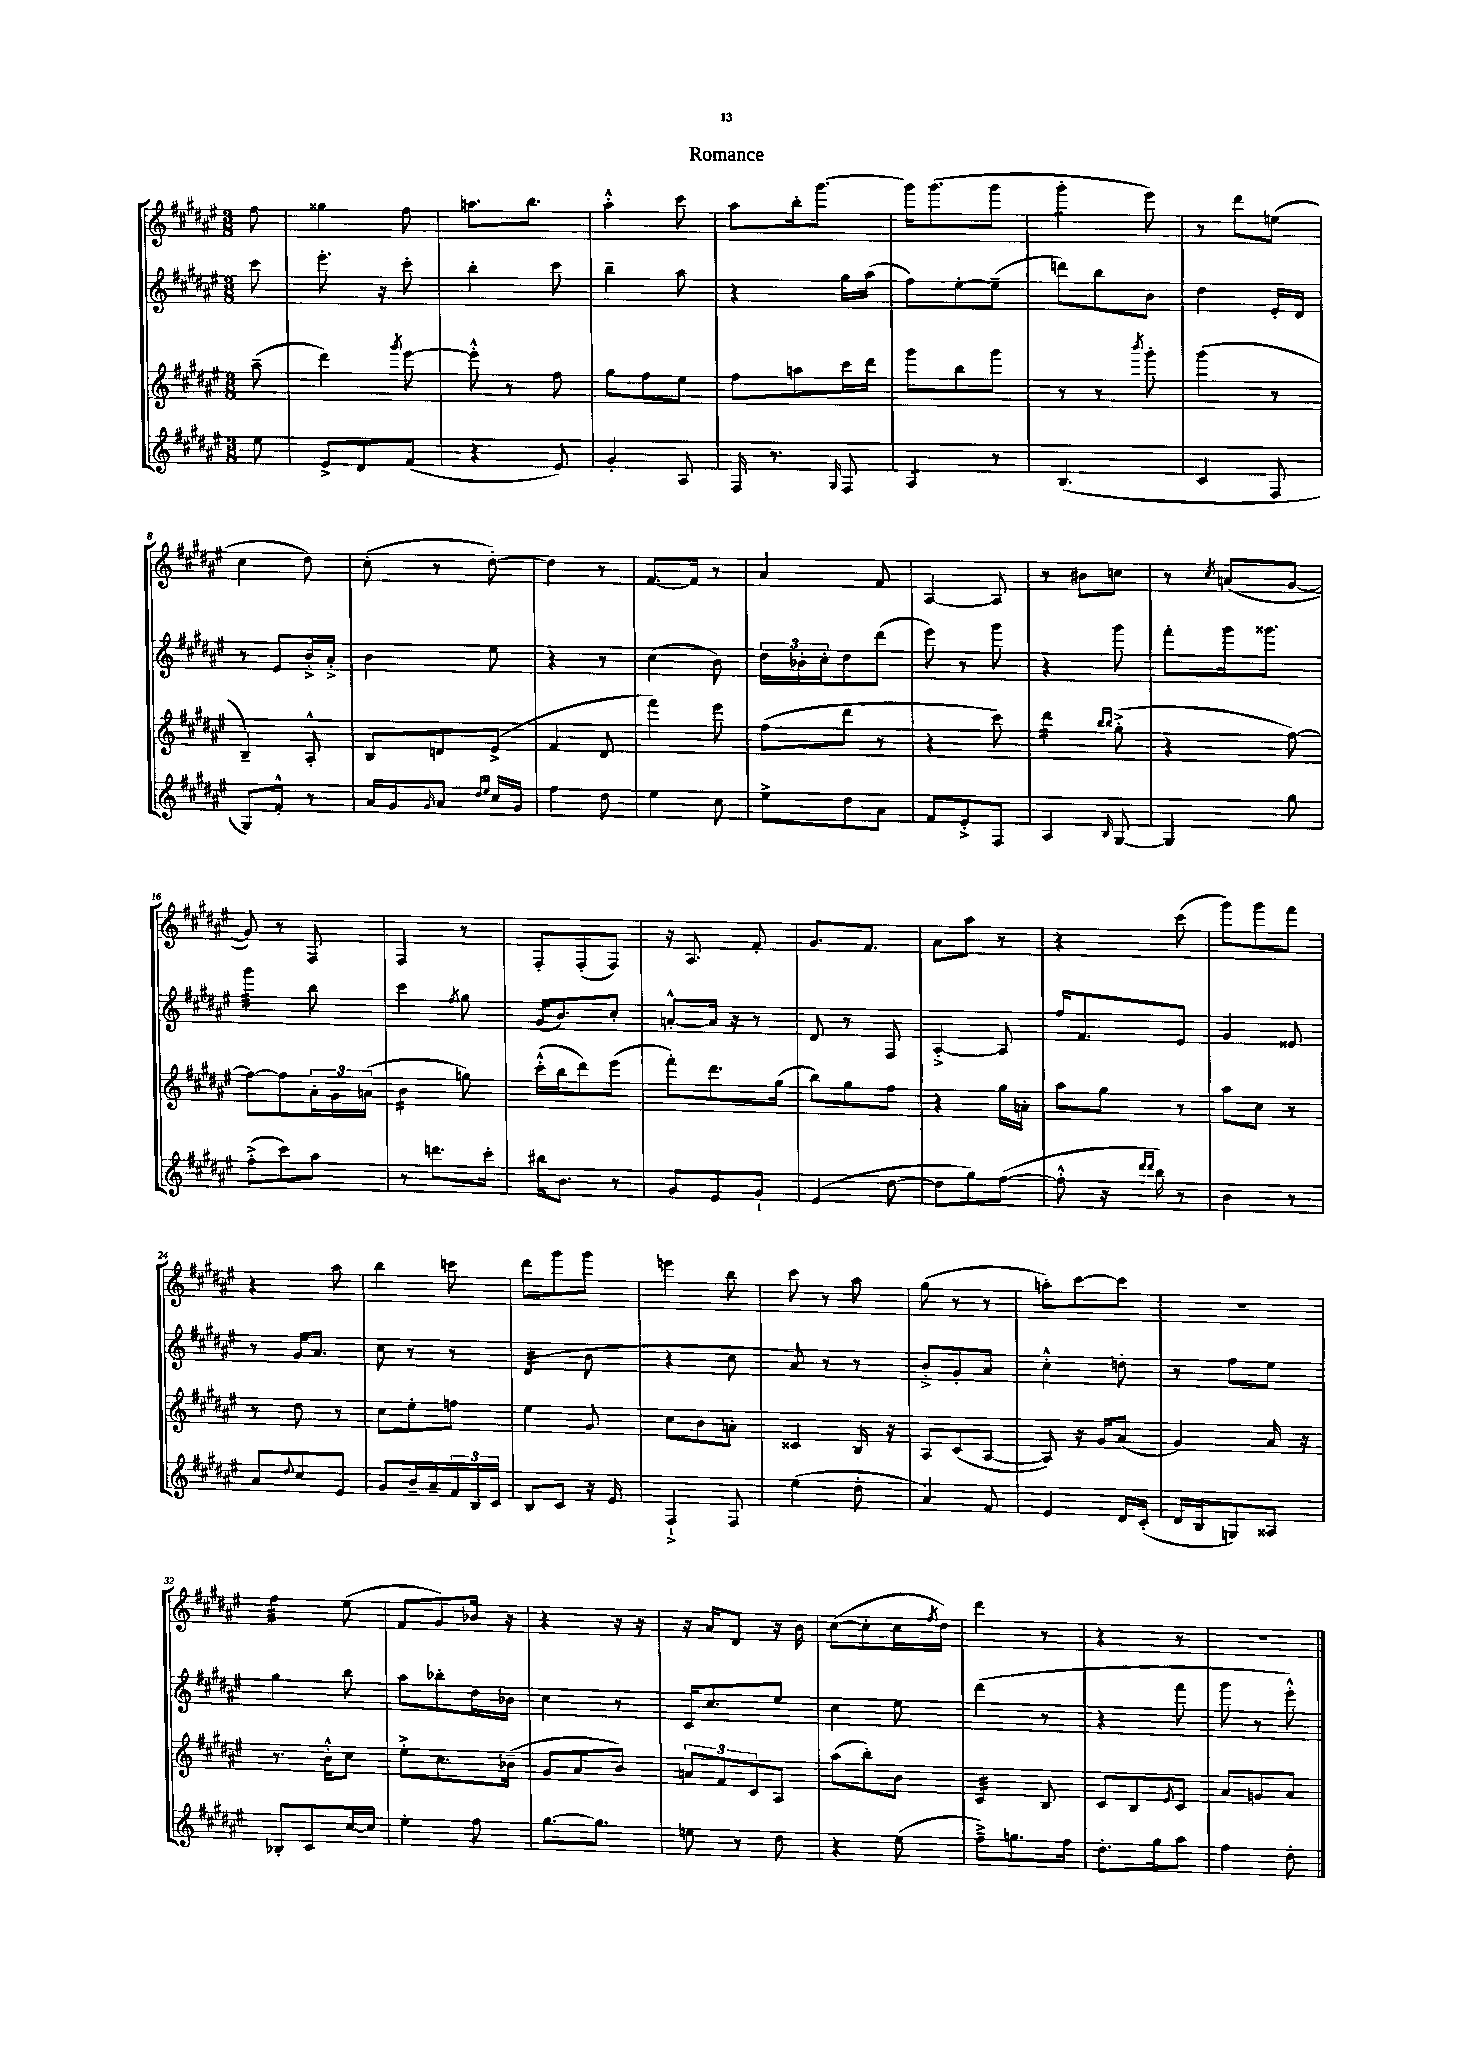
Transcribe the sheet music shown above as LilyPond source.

\header { title = "Romance" }
<<
\new StaffGroup <<
\new Staff = "s0" {
    \clef treble \key fis \major \numericTimeSignature \time 3/8 \partial 8
    fis''8 |
    gisis''4 fis''8 |
    a''8. b''8. |
    ais''4-.-^ cis'''8 |
    ais''8 b''16-. gis'''8.~ |
    gis'''16 gis'''8.( gis'''8 |
    gis'''4:8-. eis'''8) |
    r8 dis'''8 e''8( |
    cis''4 dis''8) |
    cis''8-.( r8 dis''8~-.) |
    dis''4 r8 |
    fis'8.~ fis'16 r8 |
    ais'4 fis'8 |
    ais4~ ais8 |
    r8 bis'8 c''8 |
    r8 \acciaccatura { cis''8 } a'8( gis'8~ |
    gis'8) r8 fis8 |
    fis4 r8 |
    fis8-. fis8-.( fis8) |
    r16 ais8. fis'8-. |
    gis'8. fis'8. |
    ais'8 ais''8 r8 |
    r4 cis'''8( |
    gis'''8) gis'''8 fis'''8 |
    r4 ais''8 |
    b''4 c'''8 |
    dis'''8 gis'''8 gis'''8 |
    e'''4 b''8 |
    cis'''8 r8 ais''8 |
    gis''8( r8 r8 |
    a''8-.) cis'''8~ cis'''8 |
    R4. |
    fis''4:32 eis''8( |
    fis'8 gis'8) bes'16 r16 |
    r4 r16 r16 |
    r16 ais'16 dis'8 r16 b'16 |
    cis''8~( cis''8-. cis''16 \acciaccatura { fis''8 } dis''16) |
    dis'''4 r8 |
    r4 r8 |
    R4. \bar "|." |
}
\new Staff = "s1" {
    \clef treble \key fis \major \numericTimeSignature \time 3/8 \partial 8
    cis'''8 |
    eis'''8.-. r16 cis'''8-. |
    b''4-. cis'''8 |
    b''4-- ais''8 |
    r4 gis''16 ais''16( |
    fis''8) eis''8~-. eis''8--( |
    d'''8) b''8 b'8 |
    dis''4 eis'16-. dis'16 |
    r8 eis'8 b'16-.-> ais'16-.-> |
    b'4 eis''8 |
    r4 r8 |
    cis''4( b'8) |
    \tuplet 3/2 { dis''16 bes'16-. cis''16-. } dis''8 dis'''8( |
    eis'''8) r8 gis'''8 |
    r4 gis'''8 |
    fis'''8-. gis'''16 gisis'''8. |
    gis'''4:32 b''8 |
    cis'''4 \acciaccatura { fis''8 } gis''8 |
    gis'16( b'8.) cis''8-. |
    a'8~-.-^ a'16 r16 r8 |
    dis'8 r8 fis8 |
    ais4~-.-> ais8 |
    fis''16 fis'8. eis'8 |
    gis'4 eisis'8 |
    r8 gis'16 ais'8. |
    cis''8 r8 r8 |
    dis'4:32( b'8 |
    r4 cis''8 |
    ais'8) r8 r8 |
    b'8-.-> gis'8-. ais'8 |
    cis''4-.-^ d''8-. |
    r8 fis''8 eis''8 |
    gis''4 b''8 |
    ais''8 bes''8-. dis''16 bes'16 |
    cis''4 r8 |
    cis'16 cis''8. eis''8 |
    cis''4 eis''8 |
    dis'''4( r8 |
    r4 fis'''8 |
    gis'''8 r8 eis'''8-.-^) \bar "|." |
}
\new Staff = "s2" {
    \clef treble \key fis \major \numericTimeSignature \time 3/8 \partial 8
    ais''8--( |
    dis'''4) \acciaccatura { gis'''8 } eis'''8~ |
    eis'''8-.-^ r8 fis''8 |
    gis''8 fis''8 eis''8 |
    fis''8 a''8 cis'''16 dis'''16 |
    gis'''8 b''8 gis'''8 |
    r8 r8 \acciaccatura { b'''8 } gis'''8-. |
    gis'''4( r8 |
    b4--) ais8-.-^ |
    b8 d'8 eis'8->( |
    fis'4 dis'8 |
    fis'''4) eis'''8 |
    fis''8( dis'''8 r8 |
    r4 cis'''8) |
    dis'''4:16 \grace { b''16 b''16 } gis''8-.->( |
    r4 fis''8~) |
    fis''8~ fis''8 \tuplet 3/2 { ais'16-. gis'16 a'16( } |
    b'4:16 g''8) |
    cis'''16-.-^( b''16 dis'''8) eis'''8( |
    fis'''8-.) dis'''8. gis''16( |
    b''8) gis''8 fis''8 |
    r4 gis''16 a'16-. |
    ais''8 gis''8 r8 |
    ais''8 cis''8 r8 |
    r8 dis''8 r8 |
    cis''8 eis''8-. f''8 |
    eis''4 gis'8 |
    cis''8 b'8 a'8-. |
    cisis'4 b16 r16 |
    ais8 cis'8( ais8~ |
    ais8) r16 gis'16 ais'8( |
    gis'4) ais'16 r16 |
    r8. b'16-.-^ cis''8 |
    eis''8-.-> cis''8. bes'16--( |
    gis'8 ais'8 b'8) |
    \tuplet 3/2 { a'8 fis'8 cis'8 } ais8 |
    ais''8( b''8-.) b'8 |
    cis'4:32 b8 |
    cis'8 b8 \acciaccatura { eis'8 } cis'8 |
    ais'8 g'8 ais'8 \bar "|." |
}
\new Staff = "s3" {
    \clef treble \key fis \major \numericTimeSignature \time 3/8 \partial 8
    eis''8 |
    eis'8-> dis'8 fis'8( |
    r4 eis'8) |
    gis'4-. ais8 |
    fis16 r8. \grace { gis16 } fis8 |
    ais4:8 r8 |
    b4.( |
    cis'4 fis8 |
    gis8) fis'8-.-^ r8 |
    ais'16 gis'16 \grace { gis'16 } ais'8 \grace { dis''16 eis''16 } cis''16 gis'16 |
    fis''4 dis''8 |
    eis''4 cis''8 |
    eis''8-> dis''8 ais'8 |
    fis'8 eis'8-.-> fis8 |
    ais4 \grace { b16 } gis8~ |
    gis4 gis''8 |
    fis''8-.->( cis'''8) ais''8 |
    r8 d'''8. cis'''16-. |
    bis''16 b'8. r8 |
    gis'8 eis'8 gis'8-! |
    eis'4( dis''8~ |
    dis''8 gis''8) fis''8~( |
    fis''8-.-^ r16 \grace { dis'''16 dis'''16 } b''16) r8 |
    b'4 r8 |
    ais'8 \appoggiatura { dis''8 } cis''8 eis'8 |
    gis'8 b'16-- ais'16-- \tuplet 3/2 { fis'16 b16 cis'16 } |
    b8 cis'8 r16 eis'16 |
    fis4-!-> fis8 |
    eis''4( dis''8-. |
    ais'4) fis'8 |
    eis'4 dis'16 cis'16-.( |
    dis'16 b16 g8) aisis8 |
    bes8-. cis'8 cis''16~ cis''16 |
    eis''4-. fis''8 |
    gis''8.~ gis''8. |
    e''8 r8 dis''8 |
    r4 eis''8( |
    fis''8--->) g''8. fis''16 |
    dis''8.-. gis''16 ais''8 |
    fis''4 dis''8-. \bar "|." |
}
>>
>>
